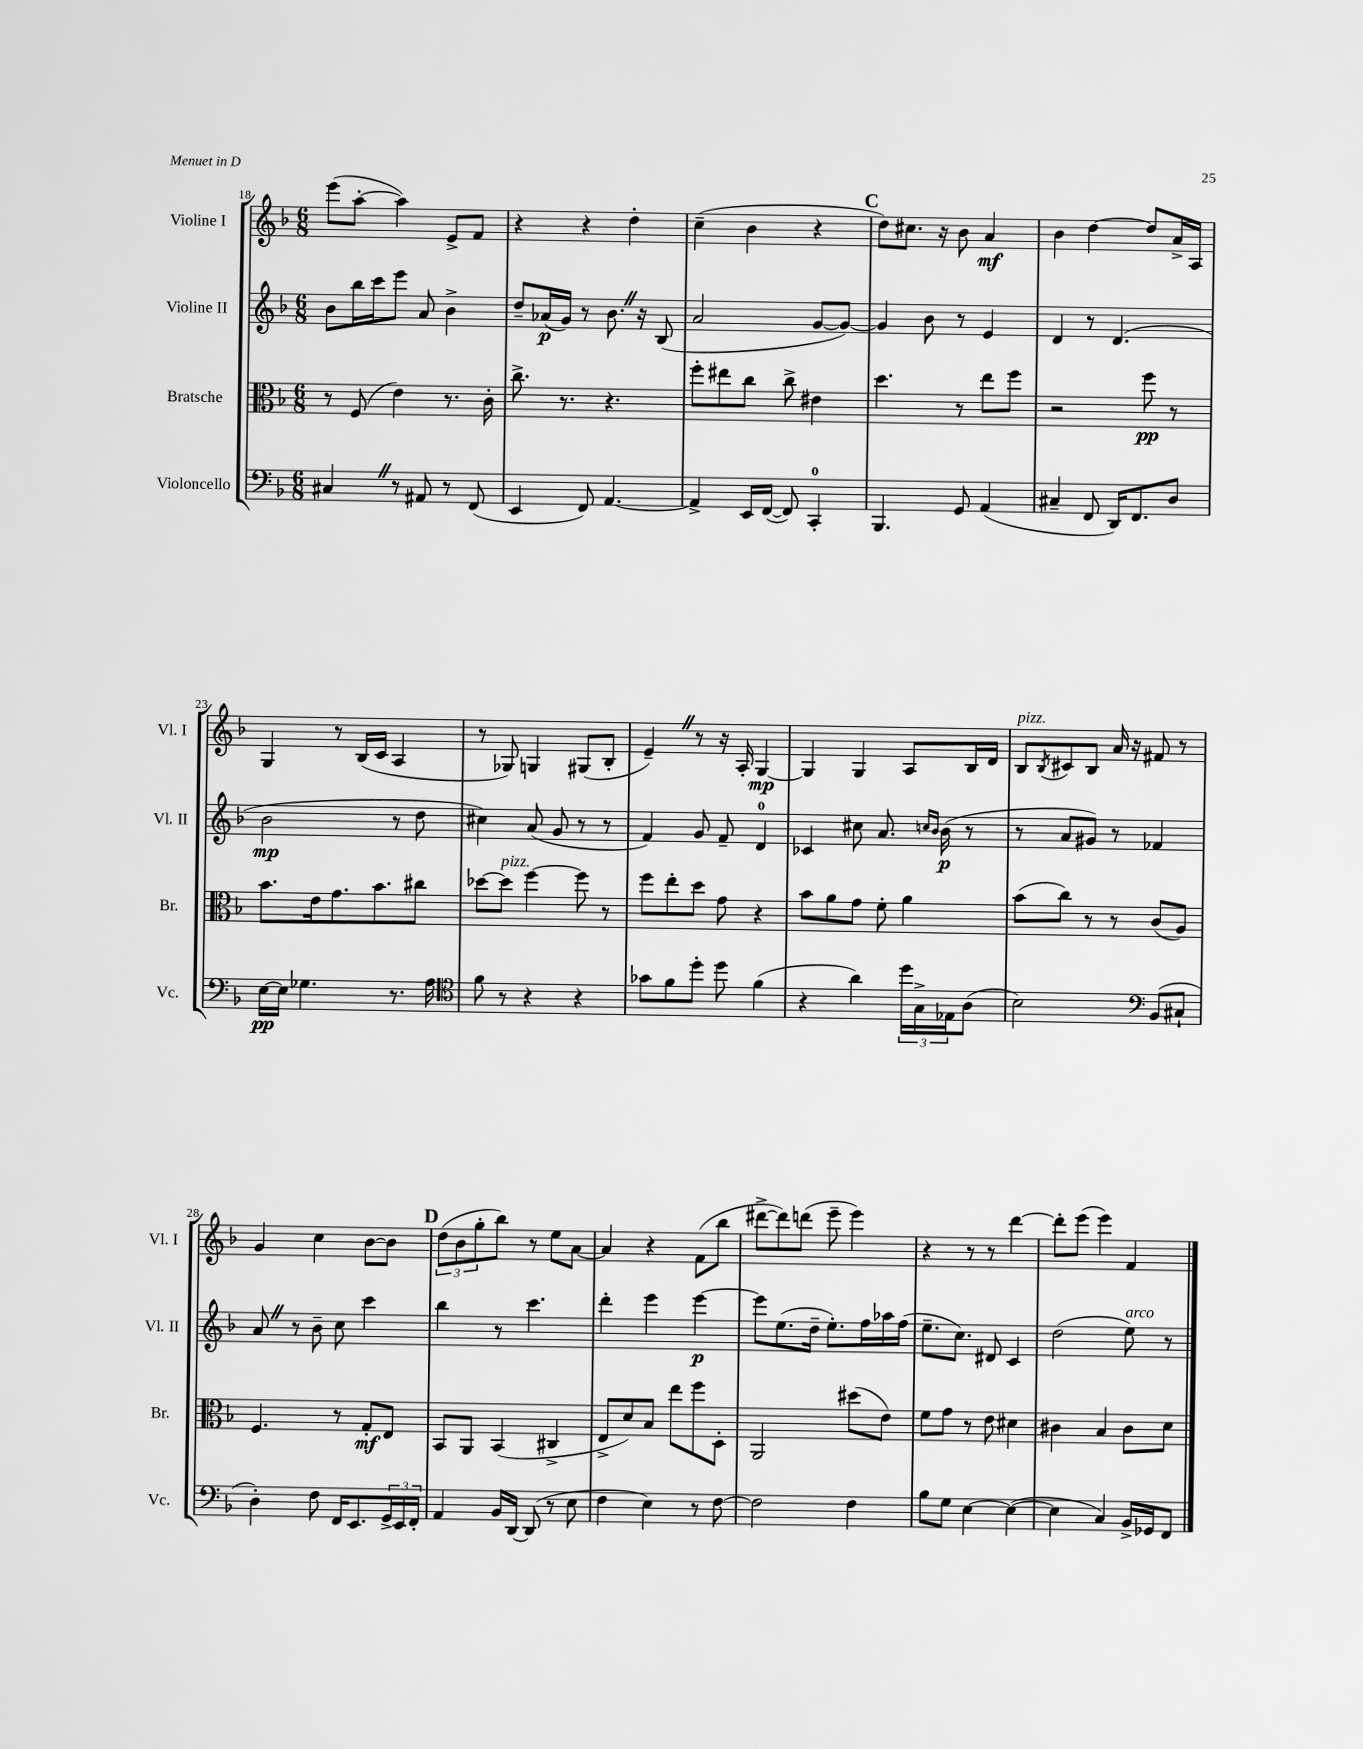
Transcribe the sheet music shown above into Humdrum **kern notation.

**kern	**kern	**kern	**kern
*staff4	*staff3	*staff2	*staff1
*clefF4	*clefC3	*clefG2	*clefG2
*k[b-]	*k[b-]	*k[b-]	*k[b-]
*M6/8	*M6/8	*M6/8	*M6/8
4C#	8r	8b-	(8eee
.	(8F	16bb-	[8aa'
.	.	16ccc	.
8r	4e)	8eee	4aa])
8AA#	.	8a	.
8r	8.r	4b-^	8e^
(8FF	.	.	8f
.	16c'	.	.
=	=	=	=
4EE	8.cc^	8dd~	4r
.	.	(16a-	.
.	8.r	16g)	.
8FF)	.	8r	4r
[4.AA	4.r	8.b-	.
.	.	.	4dd'
.	.	16r	.
.	.	(8B-	.
=	=	=	=
4AA^]	8ff'	2a	(4cc~
.	8ee#	.	.
16EE	8cc	.	4b-
([16FF	.	.	.
8FF])	8cc^	.	.
4CC'	4e#	[8g	4r
.	.	8g_)	.
=	=	=	=
4.BBB-	4.dd	4g]	8dd)
.	.	.	8.cc#
.	.	8b-	.
.	.	.	16r
8GG	8r	8r	8b-
(4AA	8ee	4e	4a
.	8ff	.	.
=	=	=	=
4C#~	2r	4d	4b-
8FF	.	8r	[4dd
16DD)	.	(4.d	.
8.FF	.	.	.
.	8ff	.	8dd]
8D	8r	.	16a^
.	.	.	16A
=	=	=	=
[16E	8.b-	2b-	4G
16E]	.	.	.
4.G-	.	.	.
.	16e	.	.
.	8.g	.	8r
.	.	.	(16B-
.	8.b-	.	16c
8.r	.	8r	4A
.	8cc#	8dd	.
16A	.	.	.
=	=	=	=
*clefC4	*	*	*
8f	[8dd-	4cc#)	8r
8r	8dd-]	.	8G-)
4r	[4ff	(8a	4G
.	.	8g	.
4r	8ff]	8r	(8G#
.	8r	8r	8B-'
=	=	=	=
8g-	8ff	4f)	4e~)
8f	8ee'	.	.
8dd'	8dd	8g	8r
8dd	8g	8f~	16r
.	.	.	16A'
(4f	4r	4d	[4G
=	=	=	=
4r	8b-	4c-	4G]
.	8a	.	.
4a)	8g	8cc#	4G
.	8f'	8.a	.
24dd	4a	.	8A
24G^	.	.	.
.	.	16qqcc	.
.	.	16qqb-	.
.	.	(16b-	.
24E-	.	.	.
(8A	.	8r	16B-
.	.	.	16d
=	=	=	=
2B-)	(8b-	8r	8B-
.	.	.	8qB-
.	8cc)	8a	8c#
.	8r	8g#)	8B-
.	8r	8r	16a
.	.	.	16r
*clefF4	*	*	*
(8BB-	(8c	4f-	8f#
8C#`	8A)	.	8r
=	=	=	=
4D')	4.F	8a	4g
.	.	8r	.
8F	.	8b-~	4cc
16FF	8r	8cc	.
8.EE	.	.	.
.	8G'	4ccc	[8b-
24GG^	8E	.	8b-]
24EE	.	.	.
24FF'	.	.	.
=	=	=	=
4AA	8BB-	4bb-	(12dd
.	.	.	12b-
.	8AA	.	.
.	.	.	12gg'
16BB-	(4BB-	8r	8bb-)
[16DD	.	.	.
(8DD]	.	4.ccc	8r
8r	4C#^	.	8ee
8E	.	.	[8a
=	=	=	=
4F	8E^	4ddd'	4a]
.	8d)	.	.
4E)	8B-	4eee	4r
.	8ee	.	.
8r	8ff	[4eee	(8f
[8F	8D'	.	8bb-
=	=	=	=
2F]	2AA	8eee]	[8ddd#^
.	.	(8.ee	8ddd#])
.	.	.	(8ddd
.	.	16dd~	.
.	.	8.ee')	8eee~
4F	(8dd#	.	4eee)
.	.	16ff	.
.	8e)	16aa-	.
.	.	(16ff	.
=	=	=	=
8B-	8f	8.ee~	4r
8G	8g	.	.
.	.	8.cc)	.
[4E	8r	.	8r
.	8e	8d#	8r
(4E_	4d#	4c	[4ddd
=	=	=	=
4E]	4c#	(2dd	8ddd']
.	.	.	(8eee
4C)	4B-	.	4eee)
16BB-^	8c#	8ee)	4f
16GG-	.	.	.
8FF	8d	8r	.
==	==	==	==
*-	*-	*-	*-
